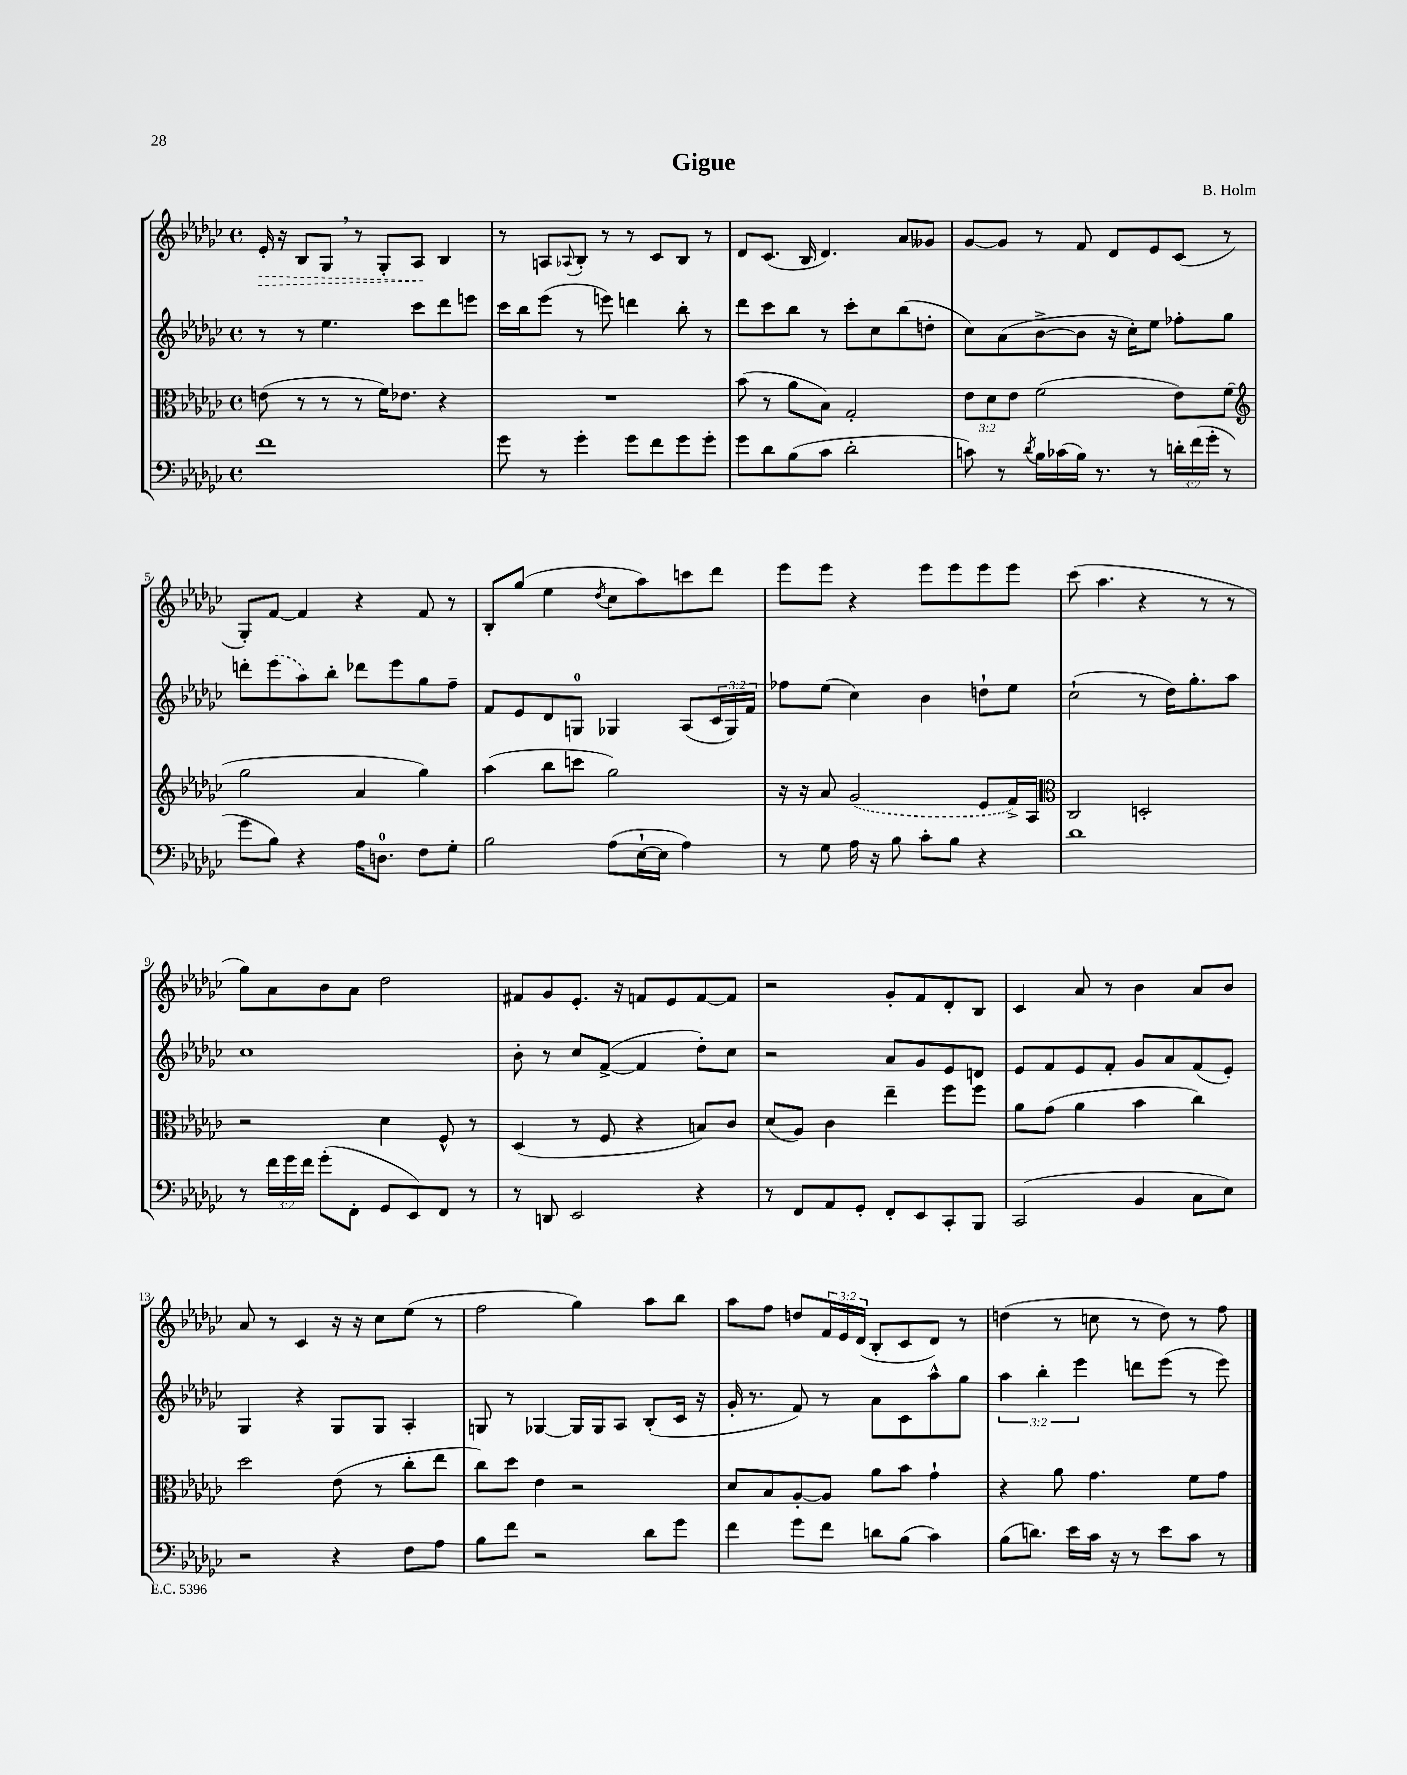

**kern	**kern	**kern	**kern
*staff4	*staff3	*staff2	*staff1
*clefF4	*clefC3	*clefG2	*clefG2
*k[b-e-a-d-g-c-]	*k[b-e-a-d-g-c-]	*k[b-e-a-d-g-c-]	*k[b-e-a-d-g-c-]
*M4/4	*M4/4	*M4/4	*M4/4
*met(c)	*met(c)	*met(c)	*met(c)
1f	(8e\	8r	16e-'/
.	.	.	16r
.	8r	8r	8B-/L
.	8r	4.ee-\	8G-/J
.	8r	.	8r
.	16f\LK)	.	8G-'/L
.	8.e-\J	.	.
.	.	8ccc-\L	8A-/J
.	4r	8ddd-\	4B-/
.	.	8eee\J	.
=	=	=	=
8g-\	1r	16ccc-\LL	8r
.	.	16bb-\J	.
8r	.	(8eee-\J	8A/L
.	.	.	8qqA-/
4g-'\	.	8r	8B-'/J
.	.	8eee\)	8r
8g-\L	.	4ddd\	8r
8f\	.	.	8c-/L
8g-\	.	8bb-'\	8B-/J
8g-'\J	.	8r	8r
=	=	=	=
8g-\L	(8b-\	8ddd-\L	8d-/L
8d-\	8r	8ccc-\	(8.c-/J
(8B-\	8a-\L	8bb-\J	.
.	.	.	16B-/
8c-\J	8B-\J)	8r	4.d-/)
2d-'\	2G-'/	8ccc-'\L	.
.	.	8cc-\	.
.	.	(8bb-\	8a-/L
.	.	8dd'\J	8g--/J
=	=	=	=
8c\)	12e-\L	8cc-\L)	[8g-/L
.	12d-\	.	.
8r	.	(8a-\	8g-/]J
.	12e-\J	.	.
8qd-/	.	.	.
16B-\LL	(2f\	[8b-^\	8r
(16c-\	.	.	.
16B-\JJ)	.	8b-\]J	8f/
8.r	.	.	.
.	.	16r	8d-/L
.	.	16cc-'\LK)	.
8r	.	8ee-\J	8e-/
24d'\LL	8e-\L)	8ff-'\L	(8c-/J
(24f\	.	.	.
24g-'\JJ	.	.	.
8r	(8f\J	8gg-\J	8r
=	=	=	=
*	*clefG2	*	*
8g-\L	2gg-\	8ddd'\L	8G-'/L)
8B-\J)	.	(8eee-\	[8f/J
4r	.	8aa-\)	4f/]
.	.	8bb-'\J	.
16A-\LK	4a-/	8ddd-\L	4r
8.D\J	.	.	.
.	.	8eee-\	.
8F\L	4gg-\)	8gg-\	8f/
8G-'\J	.	8ff~\J	8r
=	=	=	=
2B-\	(4aa-\	8f/L	8B-'/L
.	.	8e-/	(8gg-/J
.	8bb-\L	8d-/	4ee-\
.	8ccc\J	8G/J	.
.	.	.	8qdd-/
(8A-\L	2gg-\)	4G-/	8cc-\L
[16E-`\L	.	.	8aa-\)
16E-\]JJ	.	.	.
4A-\)	.	(8A-/L	8ccc\
.	.	24c-/L	8ddd-\J
.	.	24G-/)	.
.	.	24f/JJ	.
=	=	=	=
8r	16r	8ff-\L	8eee-\L
.	16r	.	.
8G-\	8a-/	(8ee-\J	8eee-\J
16A-\	(2g-/	4cc-\)	4r
16r	.	.	.
8B-\	.	.	.
8c-'\L	.	4b-\	8eee-\L
8B-\J	.	.	8eee-\
4r	8e-/L	8dd`\L	8eee-\
.	16f^/L)	8ee-\J	8eee-\J
.	16A-/JJ	.	.
=	=	=	=
*	*clefC3	*	*
1d-	2C-/	(2cc-`\	(8ccc-\
.	.	.	4.aa-\
.	2D'/	8r	4r
.	.	16dd-\LK)	.
.	.	8.gg-'\	.
.	.	.	8r
.	.	8aa-\J	8r
=	=	=	=
8r	2r	1cc-	8gg-\L)
24f\LL	.	.	8a-\
24g-\	.	.	.
24f\JJ	.	.	.
(8g-'\L	.	.	8b-\
8FF'\J	.	.	8a-\J
8GG-/L	4d-\	.	2dd-\
8EE-/)	.	.	.
8FF/J	8F^^/	.	.
8r	8r	.	.
=	=	=	=
8r	(4D-/	8b-'\	8f#/L
8DD/	.	8r	8g-/
2EE-/	8r	8cc-/L	8.e-'/J
.	8F/	([8f^/J	.
.	.	.	16r
.	4r	4f/]	8f/L
.	.	.	8e-/
4r	8B/L)	8dd-'\L)	[8f/
.	8c-/J	8cc-\J	8f/]J
=	=	=	=
8r	(8d-/L	2r	2r
8FF/L	8A-/J)	.	.
8AA-/	4c-\	.	.
8GG-'/J	.	.	.
8FF'/L	4ee-~\	8a-/L	8g-'/L
8EE-/	.	8g-/	8f/
8CC-'/	8ff\L	8e-/	8d-'/
8BBB-/J	8ff\J	8d/J	8B-/J
=	=	=	=
(2CC-/	8a-\L	8e-/L	4c-/
.	(8g-\J	8f/	.
.	4a-\	8e-/	8a-/
.	.	8f'/J	8r
4BB-/	4b-\	8g-/L	4b-\
.	.	8a-/	.
8C-\L	4cc-\)	(8f/	8a-/L
8E-\J)	.	8e-'/J)	8b-/J
=	=	=	=
2r	2dd-\	4G-/	8a-/
.	.	.	8r
.	.	4r	4c-/
4r	(8e-\	8G-/L	16r
.	.	.	16r
.	8r	8G-/J	8cc-\L
8F\L	8cc-'\L	4A-'/	(8ee-\J
8A-\J	8ee-\J	.	8r
=	=	=	=
8B-\L	8cc-\L)	8G/	2ff\
8f\J	8dd-\J	8r	.
2r	4e-\	[4G-/	.
.	2r	16G-/]LL	4gg-\)
.	.	16G-/J	.
.	.	8A-/J	.
8d-\L	.	(8B-'/L	8aa-\L
8g-\J	.	16c-/Jk	8bb-\J
.	.	16r	.
=	=	=	=
4f\	8d-/L	16g-'/	8aa-\L
.	.	8.r	.
.	8B-/	.	8ff\J
8g-\L	[8A-'/	8f/)	8dd/L
8f\J	8A-/]J	8r	24f/L
.	.	.	24e-/
.	.	.	(24d-/JJ
8d\L	8a-\L	8a-\L	8B-'/L
(8B-\J	8b-\J	8c-\	8c-/
4c-\)	4g-`\	8aa-^^\	8d-/J)
.	.	8gg-\J	8r
=	=	=	=
(8B-\L	4r	6aa-\	(4dd\
8.d\J)	.	.	.
.	.	6bb-'\	.
.	8a-\	.	8r
16e-\LL	.	.	.
.	.	6eee-\	.
16c-\JJ	4.g-\	.	8cc\
16r	.	.	.
8r	.	8ddd\L	8r
8e-\L	.	(8eee-\J	8dd\)
8c-\J	8f\L	8r	8r
8r	8g-\J	8eee-\)	8ff\
==	==	==	==
*-	*-	*-	*-
